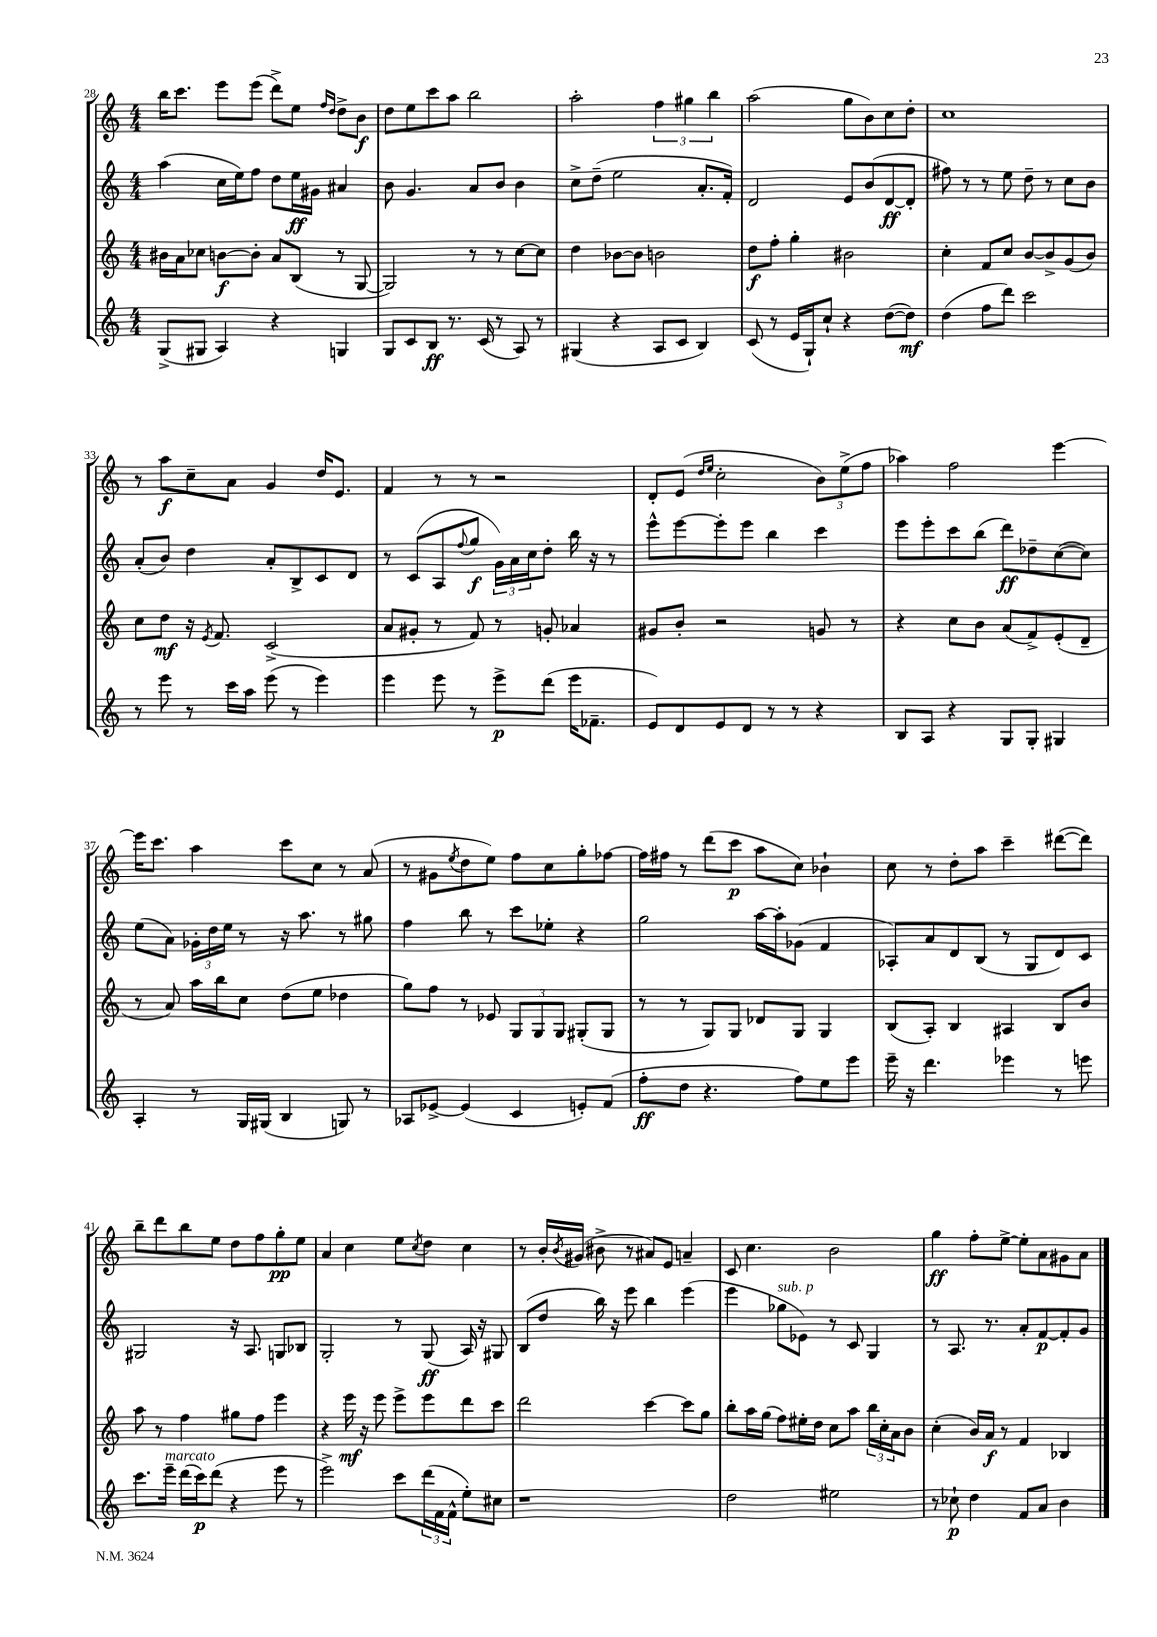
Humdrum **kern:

**kern	**dynam	**kern	**dynam	**kern	**dynam	**kern	**dynam
*part4	*part4	*part3	*part3	*part2	*part2	*part1	*part1
*staff4	*staff4	*staff3	*staff3	*staff2	*staff2	*staff1	*staff1
*clefG2	*	*clefG2	*	*clefG2	*	*clefG2	*
*k[]	*	*k[]	*	*k[]	*	*k[]	*
*M4/4	*	*M4/4	*	*M4/4	*	*M4/4	*
=28	=28	=28	=28	=28	=28	=28	=28
(8G^/L	.	16b#X\LL	.	(4aa\	.	16bb\KL	.
.	.	16a\J	.	.	.	8.ccc\J	.
8G#X/J	.	8cc-X\J	.	.	.	.	.
4A/)	.	[8bn\L	f	16cc\LL	.	8eee\L	.
.	.	.	.	16ee\J)	.	.	.
.	.	8b'\J]	.	8ff\J	.	(8eee\J	.
4r	.	8a/L	.	8dd\L	.	8ddd^\L)	.
.	.	(8B/J	.	16ee\L	ff	8ee\J	.
.	.	.	.	16g#X\JJ	.	.	.
.	.	.	.	.	.	16qqff/LL	.
.	.	.	.	.	.	16qqdd/JJ	.
4Gn/	.	8r	.	4a#X/	.	8dd^\L	.
.	.	[8G/	.	.	.	8b\J	f
=29	=29	=29	=29	=29	=29	=29	=29
8G/L	.	2G/])	.	8b\	.	8dd\L	.
8c/	.	.	.	4.g/	.	8ee\	.
8B/J	ff	.	.	.	.	8ccc\	.
8.r	.	.	.	.	.	8aa\J	.
.	.	8r	.	8a/L	.	2bb\	.
(16c/	.	.	.	.	.	.	.
8r	.	8r	.	8b/J	.	.	.
8A/)	.	[8cc\L	.	4b\	.	.	.
8r	.	8cc\J]	.	.	.	.	.
=30	=30	=30	=30	=30	=30	=30	=30
(4G#X/	.	4dd\	.	8cc^\L	.	2aa'\	.
.	.	.	.	(8dd~\J	.	.	.
4r	.	[8b-X\L	.	2ee\	.	.	.
.	.	8b-\J]	.	.	.	.	.
8A/L	.	2bn\	.	.	.	6ff\	.
8c/J	.	.	.	.	.	.	.
.	.	.	.	.	.	6gg#X\	.
4B/)	.	.	.	8.a'/L	.	.	.
.	.	.	.	.	.	6bb\	.
.	.	.	.	16f'/Jk)	.	.	.
=31	=31	=31	=31	=31	=31	=31	=31
(8c/	.	8dd\L	f	2d/	.	(2aa\	.
8r	.	8ff'\J	.	.	.	.	.
16e/LL	.	4gg'\	.	.	.	.	.
16G`/J)	.	.	.	.	.	.	.
8cc`/J	.	.	.	.	.	.	.
4r	.	2b#X\	.	8e/L	.	8gg\L	.
.	.	.	.	(8b/	.	8b\)	.
([8dd\L	.	.	.	[8d/	ff	8cc\	.
8dd\J])	mf	.	.	8d'/J]	.	8dd'\J	.
=32	=32	=32	=32	=32	=32	=32	=32
(4dd\	.	4cc'\	.	8ff#X\)	.	1cc	.
.	.	.	.	8r	.	.	.
8ff\L	.	8f/L	.	8r	.	.	.
8ddd\J)	.	8cc/J	.	8ee\	.	.	.
2ccc\	.	[8b/L	.	8dd~\	.	.	.
.	.	8b^/]	.	8r	.	.	.
.	.	(8g/	.	8cc\L	.	.	.
.	.	8b/J)	.	8b\J	.	.	.
!!LO:LB:g=z
=33	=33	=33	=33	=33	=33	=33	=33
8r	.	8cc\L	.	(8a'/L	.	8r	.
8eee\	.	8dd\J	mf	8b/J)	.	8aa\L	f
8r	.	16r	.	4dd\	.	8cc~\	.
.	.	8qe/	.	.	.	.	.
.	.	8.f/	.	.	.	.	.
16ccc\LL	.	.	.	.	.	8a\J	.
16aa\JJ	.	.	.	.	.	.	.
(8eee\	.	(2c^/	.	8a'/L	.	4g/	.
8r	.	.	.	8B^/	.	.	.
4eee\)	.	.	.	8c/	.	16dd/KL	.
.	.	.	.	.	.	8.e/J	.
.	.	.	.	8d/J	.	.	.
=34	=34	=34	=34	=34	=34	=34	=34
4eee\	.	8a/L	.	8r	.	4f/	.
.	.	8g#X'/J	.	(8c/L	.	.	.
8eee\	.	8r	.	8A/	.	8r	.
.	.	.	.	8qqff/	.	.	.
8r	.	8f/)	.	8gg/J	f	8r	.
8eee^\L	p	8r	.	24g\LL)	.	2r	.
.	.	.	.	24a\	.	.	.
.	.	.	.	24cc\J	.	.	.
(8ddd\J	.	8gn'/	.	8dd'\J	.	.	.
16eee\KL	.	4a-X/	.	16bb\	.	.	.
8.f-X~\J	.	.	.	16r	.	.	.
.	.	.	.	8r	.	.	.
=35	=35	=35	=35	=35	=35	=35	=35
8e/L)	.	8g#X/L	.	8eee^^\L	.	8d'/L	.
8d/	.	8b'/J	.	[8eee\	.	(8e/J	.
.	.	.	.	.	.	16qqdd/LL	.
.	.	.	.	.	.	16qqee/JJ	.
8e/	.	2r	.	8eee'\]	.	2cc'\	.
8d/J	.	.	.	8eee\J	.	.	.
8r	.	.	.	4bb\	.	.	.
8r	.	.	.	.	.	.	.
4r	.	8gn/	.	4ccc\	.	12b\L)	.
.	.	.	.	.	.	(12ee^\	.
.	.	8r	.	.	.	.	.
.	.	.	.	.	.	12ff\J	.
=36	=36	=36	=36	=36	=36	=36	=36
8B/L	.	4r	.	8eee\L	.	4aa-X\)	.
8A/J	.	.	.	8eee'\	.	.	.
4r	.	8cc\L	.	8ccc\	.	2ff\	.
.	.	8b\J	.	(8bb\J	.	.	.
8G/L	.	(8a/L	.	8ddd\L)	ff	.	.
8G'/J	.	8f^/)	.	8dd-X~\	.	.	.
4G#X/	.	(8e'/	.	([8cc\	.	[4eee\	.
.	.	8d~/J	.	8cc\J])	.	.	.
!!LO:LB:g=z
=37	=37	=37	=37	=37	=37	=37	=37
4A'/	.	8r	.	(8ee\L	.	16eee\KL]	.
.	.	.	.	.	.	8.ccc\J	.
.	.	8a/)	.	8a\J)	.	.	.
8r	.	16aa\LL	.	24g-X'\LL	.	4aa\	.
.	.	.	.	24dd\	.	.	.
.	.	16bb\J	.	.	.	.	.
.	.	.	.	24ee\JJ	.	.	.
16G/LL	.	8cc\J	.	8r	.	.	.
(16G#X/JJ	.	.	.	.	.	.	.
4B/	.	(8dd\L	.	16r	.	8ccc\L	.
.	.	.	.	8.aa\	.	.	.
.	.	8ee\J	.	.	.	8cc\J	.
8Gn/)	.	4dd-X\	.	8r	.	8r	.
8r	.	.	.	8gg#X\	.	(8a/	.
=38	=38	=38	=38	=38	=38	=38	=38
8A-X/L	.	8gg\L)	.	4ff\	.	8r	.
[8e-X^/J	.	8ff\J	.	.	.	8g#X\L	.
.	.	.	.	.	.	8qee/	.
(4e-/]	.	8r	.	8bb\	.	8dd\	.
.	.	8e-X/	.	8r	.	8ee\J)	.
4c/	.	12G/L	.	8ccc\L	.	8ff\L	.
.	.	12G/	.	.	.	.	.
.	.	.	.	8ee-X'\J	.	8cc\	.
.	.	12G/J	.	.	.	.	.
8en'/L)	.	(8G#X'/L	.	4r	.	8gg'\	.
(8f/J	.	8G#/J	.	.	.	[8ff-X\J	.
=39	=39	=39	=39	=39	=39	=39	=39
8ff'\L	ff	8r	.	2gg\	.	16ff-\LL]	.
.	.	.	.	.	.	16ff#X\JJ	.
8dd\J	.	8r	.	.	.	8r	.
4.r	.	8G/L)	.	.	.	(8ddd\L	.
.	.	8G/J	.	.	.	8ccc\J	p
.	.	8d-X/L	.	[16aa\LL	.	8aa\L	.
.	.	.	.	16aa'\J]	.	.	.
8ff\L)	.	8G/J	.	(8g-X\J	.	8cc\J)	.
8ee\	.	4G/	.	4f/	.	4b-X`\	.
8eee\J	.	.	.	.	.	.	.
=40	=40	=40	=40	=40	=40	=40	=40
16eee~\	.	(8B/L	.	8A-X'/L)	.	8cc\	.
16r	.	.	.	.	.	.	.
4.ddd\	.	8A'/J)	.	8a/	.	8r	.
.	.	4B/	.	8d/	.	8dd'\L	.
.	.	.	.	(8B/J	.	8aa\J	.
4eee-X\	.	4A#X/	.	8r	.	4ccc~\	.
.	.	.	.	8G/L	.	.	.
8r	.	8B/L	.	8d/)	.	([8ddd#X\L	.
8eeen\	.	8b/J	.	8c/J	.	8ddd#\J])	.
!!LO:LB:g=z
=41	=41	=41	=41	=41	=41	=41	=41
8.ccc\L	.	8aa\	.	2G#X/	.	8bb~\L	.
.	.	8r	.	.	.	8ddd\	.
!LO:TX:a:i:t=marcato	!	!	!	!	!	!	!
16eee~\Jk	.	.	.	.	.	.	.
(16ddd\LL	.	4ff\	.	.	.	8bb\	.
16ccc\J)	p	.	.	.	.	.	.
(8ddd\J	.	.	.	.	.	8ee\J	.
4r	.	8gg#X\L	.	16r	.	8dd\L	.
.	.	.	.	8.A/	.	.	.
.	.	8ff\J	.	.	.	8ff\	.
8eee\	.	4eee\	.	8Gn/L	.	8gg'\	pp
8r	.	.	.	8B-X/J	.	8ee\J	.
=42	=42	=42	=42	=42	=42	=42	=42
2eee^\)	.	4r	.	2G'/	.	4a/	.
.	.	16eee\	mf	.	.	4cc\	.
.	.	16r	.	.	.	.	.
.	.	8eee\	.	.	.	.	.
8ccc\L	.	8eee^\L	.	8r	.	8ee\L	.
.	.	.	.	.	.	8qcc/	.
(24ddd\L	.	8eee\	.	(8G/	ff	8dd\J	.
24f\	.	.	.	.	.	.	.
24f^^\JJ	.	.	.	.	.	.	.
8ee'\L)	.	8ddd\	.	16A/)	.	4cc\	.
.	.	.	.	16r	.	.	.
8cc#X\J	.	8ccc\J	.	8G#X/	.	.	.
=43	=43	=43	=43	=43	=43	=43	=43
1r	.	2ddd\	.	(8B/L	.	8r	.
.	.	.	.	8dd/J	.	16b'/LL	.
.	.	.	.	.	.	8qb/	.
.	.	.	.	.	.	(16g#X/JJ	.
.	.	.	.	16bb\)	.	8b#X^\	.
.	.	.	.	16r	.	.	.
.	.	.	.	8eee\	.	8r	.
.	.	[4ccc\	.	4bb\	.	8a#X/L)	.
.	.	.	.	.	.	8e/J	.
.	.	8ccc\L]	.	(4eee\	.	4an~/	.
.	.	8gg\J	.	.	.	.	.
=44	=44	=44	=44	=44	=44	=44	=44
2dd\	.	8bb'\L	.	4eee\	.	8c/	.
.	.	16aa\L	.	.	.	4.cc\	.
.	.	(16gg\JJ	.	.	.	.	.
!	!	!	!	!LO:TX:a:i:t=sub. p	!	!	!
.	.	8ff\L)	.	8gg-X\L	.	.	.
.	.	16ee#X'\L	.	8e-X\J)	.	.	.
.	.	16dd\JJ	.	.	.	.	.
2ee#X\	.	8cc\L	.	8r	.	2b\	.
.	.	8aa\J	.	8c/	.	.	.
.	.	24bb\LL	.	4G/	.	.	.
.	.	24cc'\	.	.	.	.	.
.	.	24a\J	.	.	.	.	.
.	.	8b\J	.	.	.	.	.
=45	=45	=45	=45	=45	=45	=45	=45
8r	.	(4cc'\	.	8r	.	4gg\	ff
8cc-X`\	p	.	.	8.A/	.	.	.
4dd\	.	16b/LL)	.	.	.	8ff'\L	.
.	.	16a/JJ	f	8.r	.	.	.
.	.	8r	.	.	.	[8ee^\J	.
8f/L	.	4f/	.	8a'/L	.	8ee'\L]	.
8a/J	.	.	.	[8f/	p	8a\	.
4b\	.	4B-X/	.	8f'/]	.	8g#X\	.
.	.	.	.	8g/J	.	8a\J	.
==	==	==	==	==	==	==	==
*-	*-	*-	*-	*-	*-	*-	*-
